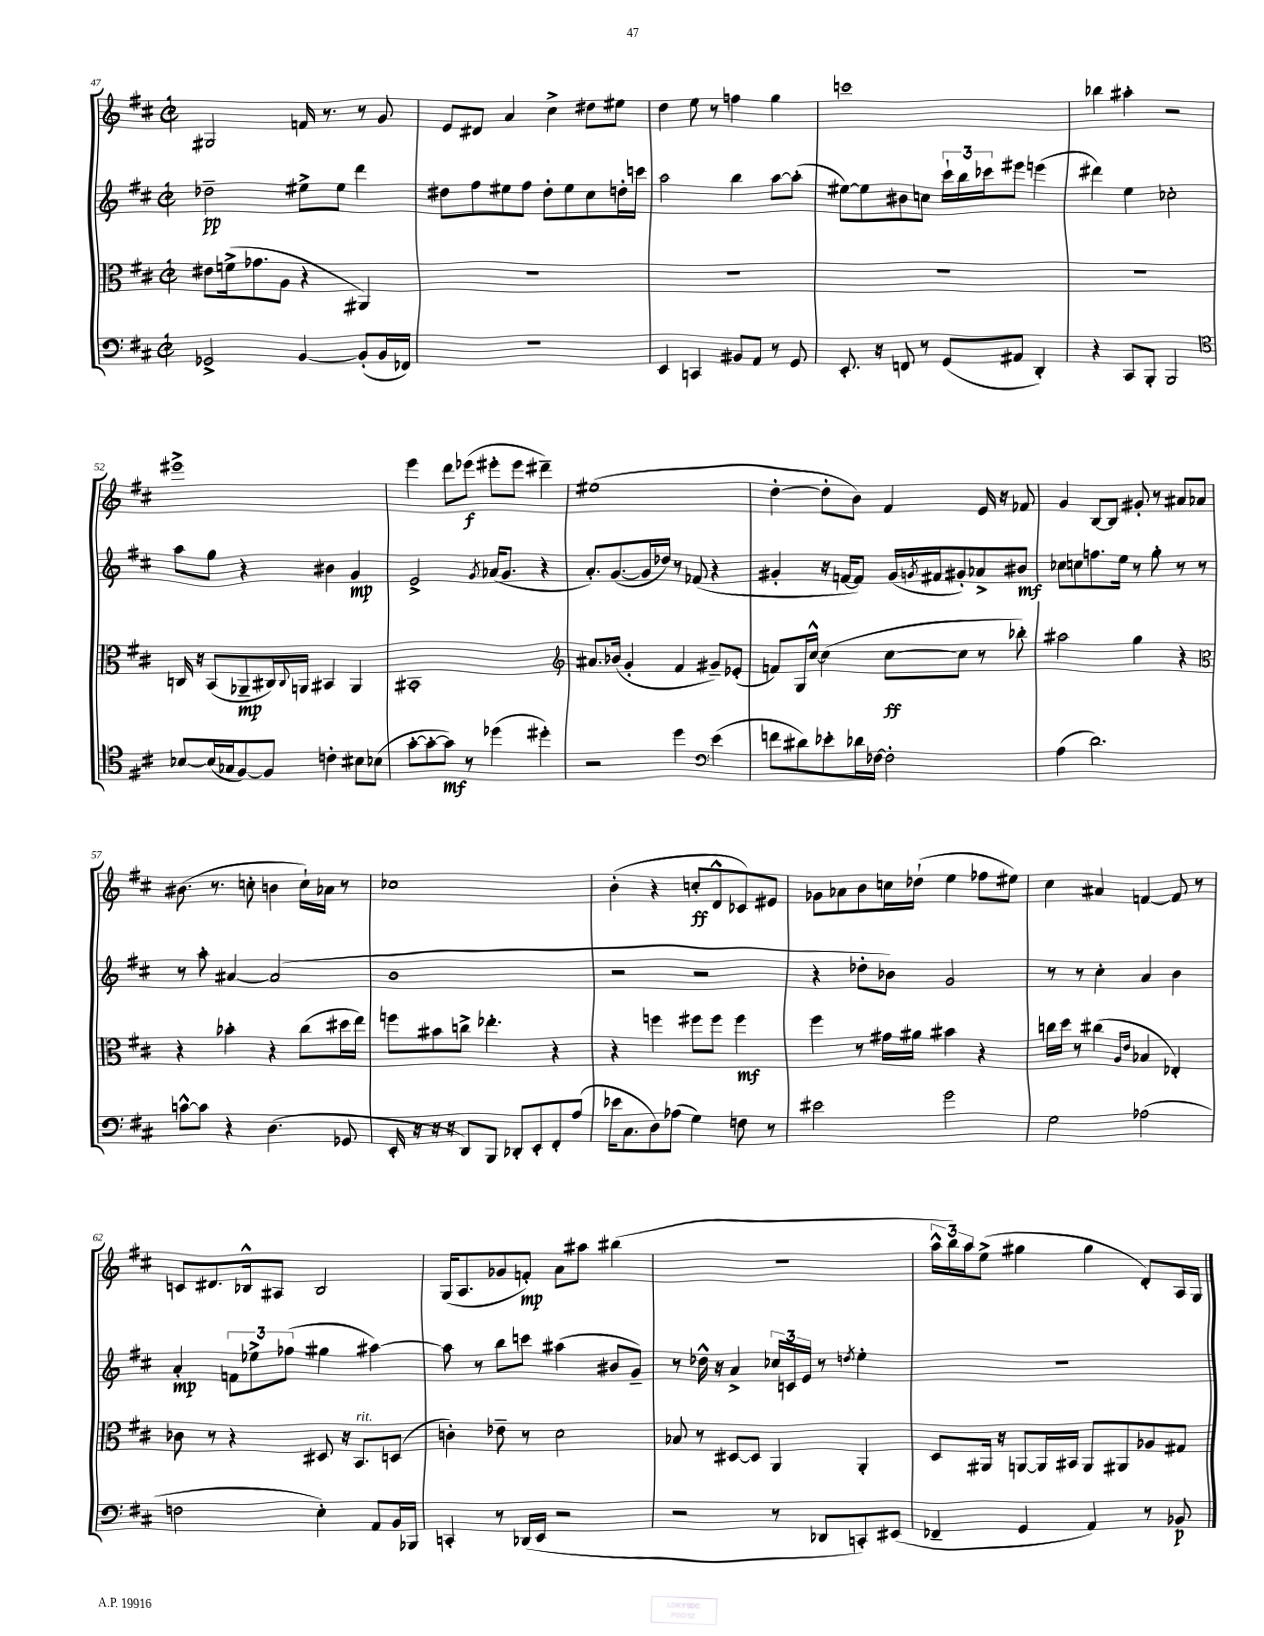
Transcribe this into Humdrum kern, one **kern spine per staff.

**kern	**dynam	**kern	**dynam	**kern	**dynam	**kern	**dynam
*part4	*part4	*part3	*part3	*part2	*part2	*part1	*part1
*staff4	*staff4	*staff3	*staff3	*staff2	*staff2	*staff1	*staff1
*clefF4	*	*clefC3	*	*clefG2	*	*clefG2	*
*k[f#c#]	*	*k[f#c#]	*	*k[f#c#]	*	*k[f#c#]	*
*M2/2	*	*M2/2	*	*M2/2	*	*M2/2	*
*met(c|)	*	*met(c|)	*	*met(c|)	*	*met(c|)	*
=47	=47	=47	=47	=47	=47	=47	=47
2GG-X^/	.	8e#X\L	.	2dd-X~\	pp	2G#X/	.
.	.	(16fn^\k	.	.	.	.	.
.	.	8.g-X\	.	.	.	.	.
.	.	8A\J	.	.	.	.	.
[4BB/	.	4r	.	8ee#X^\L	.	16fn/	.
.	.	.	.	.	.	8.r	.
.	.	.	.	8ee#\J	.	.	.
(8BB'/L]	.	4AA#X/)	.	4ddd\	.	8r	.
16BB/L	.	.	.	.	.	8g/	.
16FF-X/JJ)	.	.	.	.	.	.	.
=48	=48	=48	=48	=48	=48	=48	=48
1r	.	1r	.	8dd#X\L	.	8e/L	.
.	.	.	.	8ff#\	.	8d#X/J	.
.	.	.	.	8ee#X\	.	4a/	.
.	.	.	.	8ff#\J	.	.	.
.	.	.	.	8dd#'\L	.	4cc#^\	.
.	.	.	.	8ee#\	.	.	.
.	.	.	.	8cc#\	.	8dd#X\L	.
.	.	.	.	16ddn'\L	.	8ee#X\J	.
.	.	.	.	16cccn\JJ	.	.	.
=49	=49	=49	=49	=49	=49	=49	=49
4EE/	.	1r	.	2aa\	.	4dd\	.
4CCn/	.	.	.	.	.	8ee\	.
.	.	.	.	.	.	8r	.
8BB#X/L	.	.	.	4bb\	.	4ffn\	.
8AA/J	.	.	.	.	.	.	.
8r	.	.	.	[8aa\L	.	4gg\	.
8GG/	.	.	.	(8aa'\J]	.	.	.
=50	=50	=50	=50	=50	=50	=50	=50
8.EE'/	.	1r	.	[8ee#X\L)	.	1cccn	.
.	.	.	.	8ee#\]	.	.	.
16r	.	.	.	.	.	.	.
8FFn/	.	.	.	8b#X\	.	.	.
8r	.	.	.	8ccn\J	.	.	.
(8GG/L	.	.	.	24ccc#`\LL	.	.	.
.	.	.	.	24bb\	.	.	.
.	.	.	.	24ccc-X\J	.	.	.
8AA#X/J	.	.	.	8eee#X\J	.	.	.
4DD'/)	.	.	.	(4eeen\	.	.	.
=51	=51	=51	=51	=51	=51	=51	=51
4r	.	1r	.	4ddd#X\)	.	4bb-X\	.
8CC#/L	.	.	.	4ee\	.	4aa#X'\	.
8BBB'/J	.	.	.	.	.	.	.
2BBB/	.	.	.	2cc-X'\	.	2r	.
!!LO:LB:g=z
=52	=52	=52	=52	=52	=52	=52	=52
*clefC4	*	*	*	*	*	*	*
[8B-X/L	.	16Cn/	.	8aa\L	.	1eee#X^	.
.	.	16r	.	.	.	.	.
(16B-/L]	.	(8BB/L	.	8gg\J	.	.	.
16G-X/J	.	.	.	.	.	.	.
[8F#/)	.	8AA-X~/	mp	4r	.	.	.
8F#/J]	.	16C#X/L)	.	.	.	.	.
.	.	8qqC#/	.	.	.	.	.
.	.	16AAn/JJ	.	.	.	.	.
4cn'\	.	4BB#X/	.	4b#X\	.	.	.
8B#X\L	.	4AA/	.	4g/	mp	.	.
(8B-X\J	.	.	.	.	.	.	.
=53	=53	=53	=53	=53	=53	=53	=53
[8g'\L	.	1BB#X'	.	2e^/	.	4eee\	.
8g'\_	.	.	.	.	.	.	.
8g\J])	mf	.	.	.	.	8ddd\L	.
8r	.	.	.	.	.	(8eee-X\J	f
.	.	.	.	8qg/	.	.	.
(4dd-X\	.	.	.	(16a-X/KL	.	8eee#X'\L	.
.	.	.	.	8.g/J	.	.	.
.	.	.	.	.	.	8eee#\J	.
4dd#X'\)	.	.	.	4r	.	4ddd#X~\)	.
=54	=54	=54	=54	=54	=54	=54	=54
*	*	*clefG2	*	*	*	*	*
2r	.	8.a#X/L	.	8.a'/L)	.	(1ee#X	.
.	.	(16b-X/Jk	.	([8.g/	.	.	.
.	.	4g'/	.	.	.	.	.
.	.	.	.	16g/L]	.	.	.
.	.	.	.	16dd-X/JJ)	.	.	.
4dd\	.	4f#/	.	8r	.	.	.
.	.	.	.	(8f-X/	.	.	.
*clefF4	*	*	*	*	*	*	*
(4e\	.	8g#X~/L)	.	4r	.	.	.
.	.	(8e-X'/J	.	.	.	.	.
=55	=55	=55	=55	=55	=55	=55	=55
8fn\L	.	8fn/L)	.	4g#X'/	.	[4dd'\	.
8d#X\)	.	16G/L	.	.	.	.	.
.	.	[16cc#^^/JJ	.	.	.	.	.
8e-X'\	.	(4cc#\]	.	16r	.	8dd'\L]	.
.	.	.	.	[16fn/KL	.	.	.
16d-X\L	.	.	.	8f/J])	.	8b\J)	.
[16F-X\JJ	.	.	.	.	.	.	.
2F-'\]	.	[8cc#\L	ff	(16g#/LL	.	4f#/	.
.	.	.	.	8qgn/	.	.	.
.	.	.	.	16f#X/J	.	.	.
.	.	8cc#\J]	.	8g#X'/)	.	.	.
.	.	8r	.	8a-X^/	.	16e/	.
.	.	.	.	.	.	16r	.
.	.	8bb-X'\)	.	8b#X/J	mf	8f-X/	.
=56	=56	=56	=56	=56	=56	=56	=56
(4A\	.	2aa#X\	.	8cc-X\L	.	4g/	.
.	.	.	.	8ccn\	.	.	.
2.d\)	.	.	.	8.ffn\	.	[8B/L	.
.	.	.	.	.	.	8B/J]	.
.	.	.	.	16ee\Jk	.	.	.
.	.	4gg\	.	8r	.	8g#X'/	.
.	.	.	.	8gg'\	.	8r	.
.	.	4r	.	8r	.	8a#X/L	.
.	.	.	.	8r	.	8a-X/J	.
!!LO:LB:g=z
=57	=57	=57	=57	=57	=57	=57	=57
*	*	*clefC3	*	*	*	*	*
[8cn^^\L	.	4r	.	8r	.	(8.b#X\	.
8c\J]	.	.	.	8aa'\	.	.	.
.	.	.	.	.	.	8.r	.
4r	.	4b-X'\	.	[4a#X/	.	.	.
.	.	.	.	.	.	8ccn'\	.
(4.D\	.	4r	.	(2a#/]	.	4bn\	.
.	.	(8cc#\L	.	.	.	16cc`\LL)	.
.	.	.	.	.	.	16a-X\JJ	.
8GG-X/	.	16dd#X\L	.	.	.	8r	.
.	.	16ee\JJ)	.	.	.	.	.
=58	=58	=58	=58	=58	=58	=58	=58
16EE'/	.	8ffn\L	.	1b	.	1cc-X	.
16r	.	.	.	.	.	.	.
16r	.	8b#X\	.	.	.	.	.
16r	.	.	.	.	.	.	.
8DD/L)	.	8ccn^\J	.	.	.	.	.
8BBB/J	.	4.ee-X'\	.	.	.	.	.
8DD-X'/L	.	.	.	.	.	.	.
8EE'/	.	.	.	.	.	.	.
8FF#'/	.	4r	.	.	.	.	.
(8A/J	.	.	.	.	.	.	.
=59	=59	=59	=59	=59	=59	=59	=59
16e-X\KL	.	4r	.	2r	.	(4b'\	.
8.C#\	.	.	.	.	.	.	.
8D\)	.	4ffn\	.	.	.	4r	.
(8A-X\J	.	.	.	.	.	.	.
4G\)	.	8ff#X\L	.	2r	.	8ccn'/L	ff
.	.	8ff#\J	.	.	.	8d^^/	.
8Fn\	.	4ff#\	mf	.	.	8c-X/)	.
8r	.	.	.	.	.	8e#X/J	.
=60	=60	=60	=60	=60	=60	=60	=60
2e#X\	.	4ff#\	.	4r	.	8g-X\L	.
.	.	.	.	.	.	8a-X\	.
.	.	8r	.	8dd-X'\L	.	8b\	.
.	.	16g#X\LL	.	8b-X\J)	.	16ccn\L	.
.	.	16a#X\JJ	.	.	.	(16dd-X`\JJ	.
2g\	.	4b#X\	.	2g/	.	4ee\	.
.	.	4r	.	.	.	8ff-X\L	.
.	.	.	.	.	.	8ee#X\J)	.
=61	=61	=61	=61	=61	=61	=61	=61
2G\	.	16ccn\LL	.	8r	.	4cc#\	.
.	.	16dd\JJ	.	.	.	.	.
.	.	8r	.	8r	.	.	.
.	.	(4cc#X\	.	4cc#'\	.	4a#X/	.
.	.	16qqA/LL	.	.	.	.	.
.	.	16qqe/JJ	.	.	.	.	.
(2A-X\	.	4B-X/	.	4a/	.	[4fn/	.
.	.	4E-X'/)	.	4b\	.	8f/]	.
.	.	.	.	.	.	8r	.
!!LO:LB:g=z
=62	=62	=62	=62	=62	=62	=62	=62
2Fn\	.	8c-X\	.	4a'/	mp	8cn/L	.
.	.	8r	.	.	.	8.d#X/	.
.	.	4r	.	12fn\L	.	.	.
.	.	.	.	.	.	16B-X^^/k	.
.	.	.	.	12ee-X^\	.	.	.
.	.	.	.	.	.	8A#X/J	.
.	.	.	.	(12ff-X\J	.	.	.
4E'\)	.	8D#X/	.	4gg#X\	.	2B-/	.
.	.	16r	.	.	.	.	.
!	!	!LO:TX:a:i:t=rit.	!	!	!	!	!
.	.	8.BB/L	.	.	.	.	.
8AA/L	.	.	.	[4aa#X\)	.	.	.
16BB/L	.	(8Dn/J	.	.	.	.	.
16BBB-X/JJ	.	.	.	.	.	.	.
=63	=63	=63	=63	=63	=63	=63	=63
4CCn'/	.	4cn'\)	.	8aa#\]	.	(16G/KL	.
.	.	.	.	.	.	8.A/	.
.	.	.	.	8r	.	.	.
8r	.	8e-X~\	.	8bb\L	.	8g-X/	.
(16DD-X/LL	.	8r	.	8cccn\J	.	8fn'/J)	mp
16EE/JJ	.	.	.	.	.	.	.
2r	.	2d\	.	(4aa#X\	.	8a\L	.
.	.	.	.	.	.	8aa#X\J	.
.	.	.	.	8b#X/L	.	(4bb#X\	.
.	.	.	.	8g~/J)	.	.	.
=64	=64	=64	=64	=64	=64	=64	=64
2r	.	8B-X/	.	8r	.	1r	.
.	.	8r	.	16dd-X^^\	.	.	.
.	.	.	.	16r	.	.	.
.	.	[8D#X/L	.	4a^/	.	.	.
.	.	8D#/J]	.	.	.	.	.
8r	.	4AA/	.	24cc-X/LL	.	.	.
.	.	.	.	24cn/	.	.	.
.	.	.	.	24e/JJ	.	.	.
8DD-X/L	.	.	.	8r	.	.	.
.	.	.	.	8qddn/	.	.	.
8CCn'/)	.	4AA'/	.	4ee'\	.	.	.
(8EE#X/J	.	.	.	.	.	.	.
=65	=65	=65	=65	=65	=65	=65	=65
4FF-X~/	.	8D/L	.	1r	.	24aa^^\LL	.
.	.	.	.	.	.	24bb\)	.
.	.	.	.	.	.	24aa\J	.
.	.	16AA#X/Jk	.	.	.	(8ee^\J	.
.	.	16r	.	.	.	.	.
4GG/	.	[8AAn/L	.	.	.	4gg#X\	.
.	.	16AA/L]	.	.	.	.	.
.	.	16BB#X/JJ	.	.	.	.	.
4AA/)	.	8AA/L	.	.	.	4gg#\	.
.	.	8AA#X/	.	.	.	.	.
8r	.	8A-X/	.	.	.	8d'/L)	.
8BB-X/	p	8G#X/J	.	.	.	16A/L	.
.	.	.	.	.	.	16G/JJ	.
==	==	==	==	==	==	==	==
*-	*-	*-	*-	*-	*-	*-	*-
